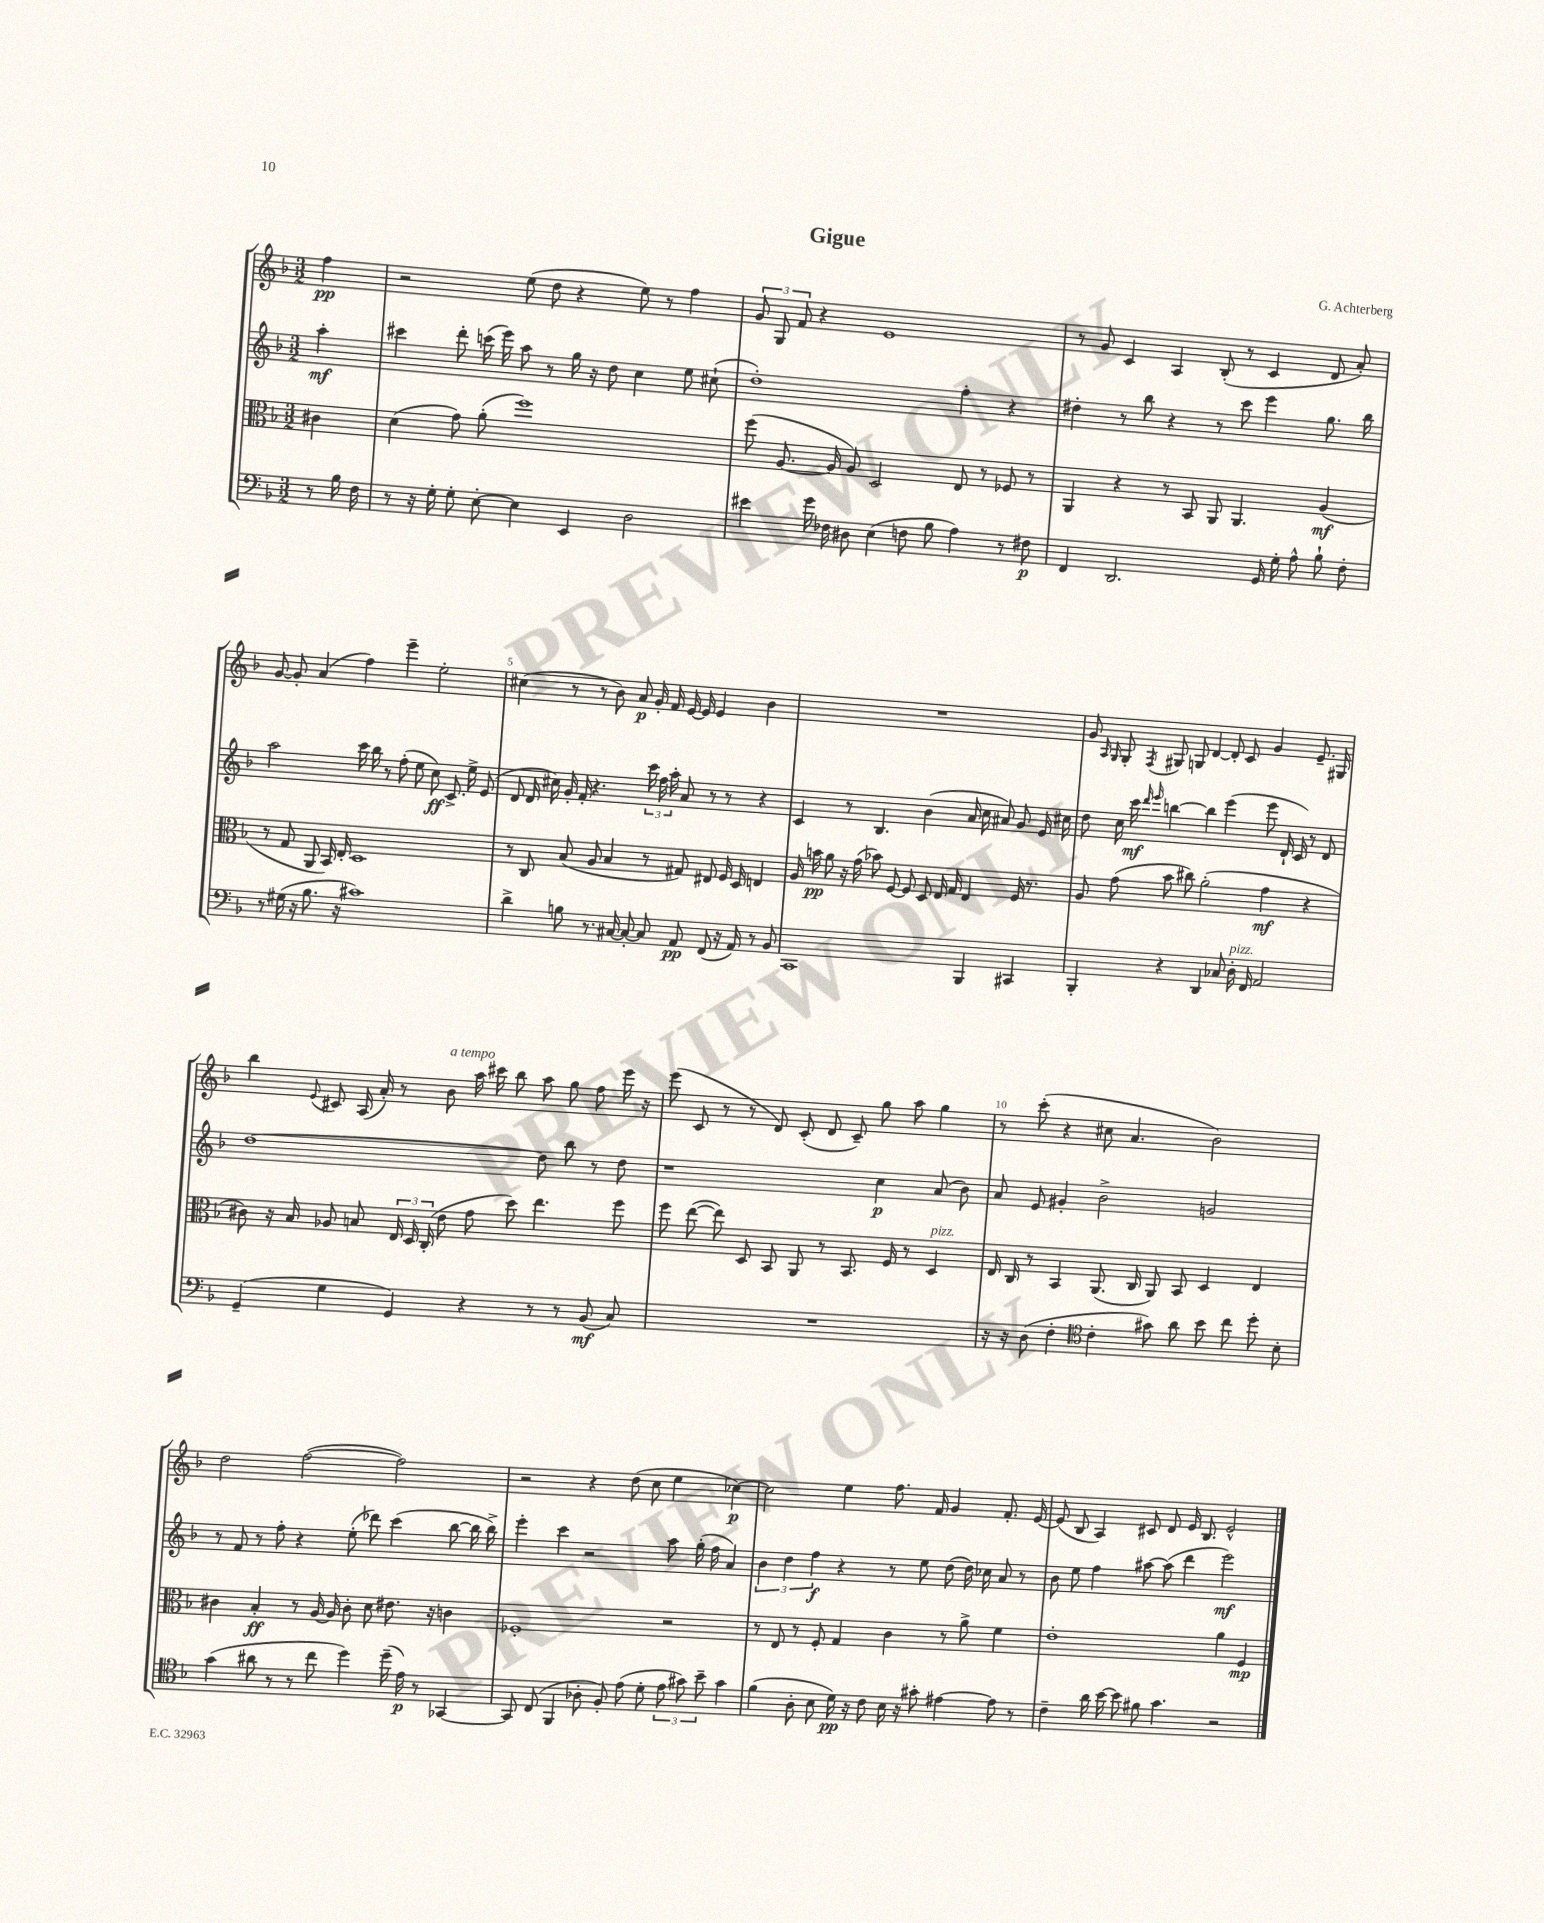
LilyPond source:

\header { title = "Gigue" composer = "G. Achterberg" }
<<
\new StaffGroup <<
\new Staff = "s0" {
    \clef treble \key f \major \numericTimeSignature \time 3/2 \partial 4
    \autoBeamOff f''4\pp |
    r2 e''8( d''8 r4 e''8) r8 f''4 |
    \tuplet 3/2 { g'8 g8 f'8 } r4 e'1 |
    r8 g'8 c'4 a4 bes8-.( r8 c'4 d'8 a'8-.) |
    g'8~ g'8-. a'4( f''4) e'''4-- e''2-. |
    cis''4( r8 r8 bes'8) a'8\p g'16-. f'16 e'16~ e'16 e'4 bes'4 |
    R1. |
    g'8 \grace { a16 g16 } g8-. \acciaccatura { f8 } gis8 g8 d'4~ d'8-. c'8 g'4 e'8.-- gis16 |
    bes''4 \appoggiatura { e'8 } cis'8 a16( a'16-.) r8 bes'8^\markup { \italic "a tempo" } a''16 cis'''16 bes''8 a''8 g''8 f''8 e'''16 r16 |
    e'''8( c'8 r8 r8 d'8) c'8-.( d'8 c'8--) g''8 a''8 g''4 |
    r8 c'''8-.( r4 cis''8 a'4. bes'2) |
    d''2 f''2~( f''2) |
    r2 r4 d''8( c''8 e''4 ces''4~\p) |
    ces''2 e''4 f''8. f'16 g'4 f'8.-. e'16~ |
    e'8( bes8 a4) cis'8 d'8 e'16 bes8. e'2-^ \bar "|." |
}
\new Staff = "s1" {
    \clef treble \key f \major \numericTimeSignature \time 3/2 \partial 4
    \autoBeamOff a''4-.\mf |
    cis'''4 d'''8-. c'''16( e'''16) a''8 r8 g''16 r16 d''8 c''4 e''8 cis''8-!( |
    d''1-.) f''4-. r4 |
    dis''4-. r8 bes''8 r4 r8 c'''8 e'''4 g''8. bes''16 |
    a''2 c'''16 bes''16 r8 f''8-.( e''8 c''8\ff) c'8.-> e''16-> e'8( |
    d'8 d'16 cis''16) g'16-. f'16-. r4. \tuplet 3/2 { c'''16 f''16 a''16-. } a'8 r8 r8 r4 |
    c'4 r8 bes4. bes'4( a'16 c''16 ais'8) g'8 e'16 cis''16 |
    d''8 c''16 c'''16\mf \grace { d'''16 e'''16 } b''4~ b''4 e'''4( e'''8 d'16-! c'16) r8 d'8 |
    d''1~ d''8 bes''8 r8 d''8 |
    r1 c''4\p a'8( bes'8) |
    a'8 e'8 gis'4-. bes'2-> g'2 |
    r8 f'8 r8 f''8-. r4 e''8-.( des'''8) c'''4( bes''8~ bes''16 bes''16->) |
    e'''4-. c'''4 r2 a''8 g''16-.( f''16 a'4) |
    \tuplet 3/2 { bes'4 d''4 f''4\f } r4 r8 e''8 d''8( d''16) ces''16 a'8 r8 |
    bes'8 e''8 f''4 ais''8~ ais''8( d'''4 e'''2\mf) \bar "|." |
}
\new Staff = "s2" {
    \clef alto \key f \major \numericTimeSignature \time 3/2 \partial 4
    \autoBeamOff cis'4 |
    d'4( g'8) a'8-.( f''1) |
    f''8( a8.~ a16 a8) d2 e8 r8 fes8 r8 |
    a,4 r4 r8 bes,8 a,8 a,4. a4\mf( |
    r8 g8 a,8 bes,16) e16-. d1 |
    r8 c8 bes8( a8 bes4 r8 gis8) eis8 f16 d16 e4 |
    a16 b'16\pp a'8 r16 g'16( bes'8) f8~ f8 d8 e16 g16 e4 f16 r8. |
    a8 g'8( bes'8 cis''8) a'2-.( g'4\mf r4 |
    cis'8) r16 bes16 aes8 b8 \tuplet 3/2 { e16 d16 c16-.( } e'8 g'8 d''8) e''4. f''8 |
    f''8 e''8~( e''8) d8 bes,8 a,8 r8 bes,8. f16 r8 d4^\markup { \italic "pizz." } |
    e16 c16 r8 bes,4 a,8.( c16 a,8) bes,8 d4 e4 |
    cis'4 bes4-.\ff r8 a16~ a16 cis'8-. d'8 eis'8. r16 c'4 |
    fes1-. r2 |
    r8 e8 r8 f8-. g4 c'4 r8 a'8-> f'4 |
    e'1-. a'4 f4\mp \bar "|." |
}
\new Staff = "s3" {
    \clef bass \key f \major \numericTimeSignature \time 3/2 \partial 4
    \autoBeamOff r8 bes16 f16 |
    r8 r16 g16-. g8-. e8~-. e4 e,4 d2 |
    eis'4 g'16 fes16 dis8 e4( f8 bes8 a4) r8 fis8\p |
    f,4 d,2. g,16 g16-. a8-^ bes8-! f8-. |
    r8 gis16( r16 bes8. r16 cis'1) |
    d'4-> b8 r8. cis16~ cis8~-. cis8 a,8\pp f,8( r16 a,16) r8 bes,8 |
    c,1 bes,,4 cis,4 |
    bes,,4-. r4 d,4 ces8 d16-.^\markup { \italic "pizz." } f,16 a,2 |
    g,4--( g4 g,4) r4 r8 r8 bes,8\mf( c8) |
    R1. |
    r16 r16 d8( f4-. \clef tenor c'4-. gis'8) a'8 bes'8 c''8 d''8-. bes8-. |
    g'4( ais'8 r8 r8 c''8 d''4) d''16--( e'16\p) r8 ges,4~ |
    ges,8 c8( f,4 aes8-. f8-.) e'8( d'8-. \tuplet 3/2 { e'8 gis'8) bes'8-- } gis'4 |
    f'4( a8-. bes8 d'16\pp) r16 c'8 bes16 r16 gis'8-. eis'4~ eis'8 r8 |
    c'4-- a'16 bes'16~ bes'8 fis'8 g'4. r2 \bar "|." |
}
>>
>>
\layout { \context { \Score \override BarNumber.break-visibility = ##(#f #t #t) barNumberVisibility = #(every-nth-bar-number-visible 5) } }
